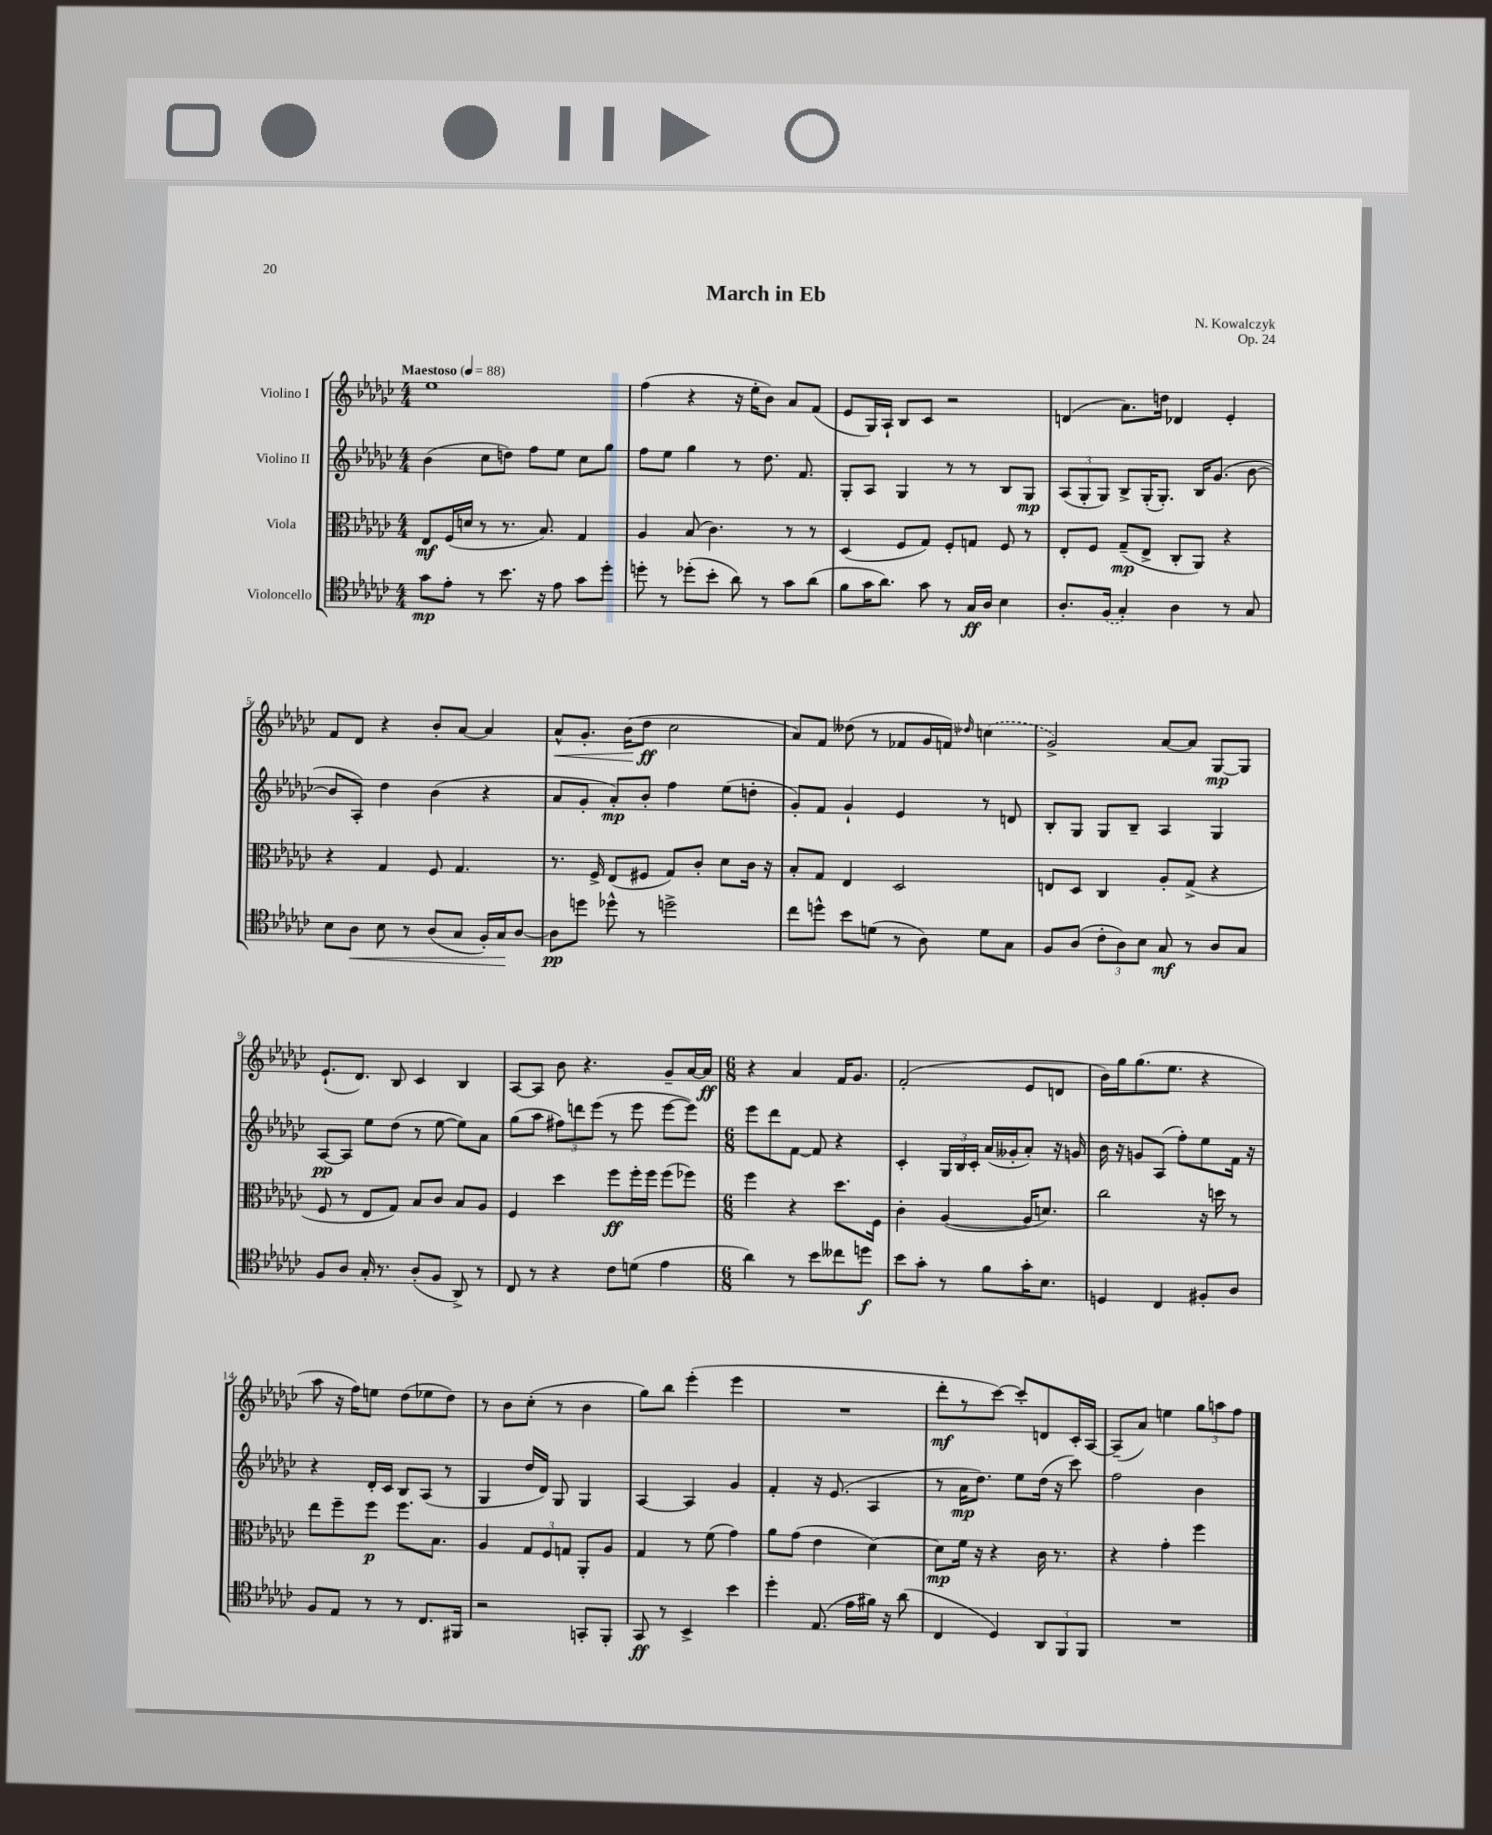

**kern	**dynam	**kern	**dynam	**kern	**dynam	**kern	**dynam
*part4	*part4	*part3	*part3	*part2	*part2	*part1	*part1
*staff4	*staff4	*staff3	*staff3	*staff2	*staff2	*staff1	*staff1
*I"Violoncello	*	*I"Viola	*	*I"Violino II	*	*I"Violino I	*
*clefC4	*	*clefC3	*	*clefG2	*	*clefG2	*
*k[b-e-a-d-g-c-]	*	*k[b-e-a-d-g-c-]	*	*k[b-e-a-d-g-c-]	*	*k[b-e-a-d-g-c-]	*
*M4/4	*	*M4/4	*	*M4/4	*	*M4/4	*
*MM88	*	*MM88	*	*MM88	*	*MM88	*
=1	=1	=1	=1	=1	=1	=1	=1
!	!	!	!	!	!	!LO:TX:a:B:t=Maestoso	!
8g-\L	mp	8E-/L	mf	(4b-\	.	1ee-	.
8e-'\J	.	(16F/L	.	.	.	.	.
.	.	16dn/JJ	.	.	.	.	.
8r	.	8r	.	8cc-\L	.	.	.
8.b-\	.	8.r	.	8ddn\J)	.	.	.
.	.	.	.	8ff\L	.	.	.
16r	.	8.B-/)	.	.	.	.	.
8e-\	.	.	.	8ee-\J	.	.	.
8g-\L	.	4G-/	.	8cc-\L	.	.	.
8dd-'\J	.	.	.	8gg-\J	.	.	.
=2	=2	=2	=2	=2	=2	=2	=2
8ddn'\	.	4A-/	.	8ff\L	.	(4ff\	.
8r	.	.	.	8ee-\J	.	.	.
(8dd-X'\L	.	(8B-/	.	4gg-\	.	4r	.
8b-'\J	.	4.c-\)	.	.	.	.	.
8a-\)	.	.	.	8r	.	16r	.
.	.	.	.	.	.	16ee-'\KL	.
8r	.	.	.	8.dd-\	.	8b-\J)	.
8g-\L	.	8r	.	.	.	8a-/L	.
.	.	.	.	8.f/	.	.	.
(8a-\J	.	8r	.	.	.	(8f/J	.
=3	=3	=3	=3	=3	=3	=3	=3
8f\L	.	(4D-/	.	8G-'/L	.	8e-/L	.
16g-\K	.	.	.	8A-/J	.	16G-/L)	.
8.a-\J)	.	.	.	.	.	16A-`/JJ	.
.	.	8F/L	.	4G-/	.	8B-/L	.
8g-\	.	8G-/J)	.	.	.	8c-/J	.
8r	.	8F'/L	.	8r	.	2r	.
16G-/LL	ff	8Gn/J	.	8r	.	.	.
16A-/JJ	.	.	.	.	.	.	.
4B-\	.	8F/	.	8B-/L	.	.	.
.	.	8r	.	8G-/J	mp	.	.
=4	=4	=4	=4	=4	=4	=4	=4
8.A-'/L	.	8E-'/L	.	(12A-/L	.	(4dn/	.
.	.	.	.	12G-'/	.	.	.
.	.	8F/J	.	.	.	.	.
.	.	.	.	12G-/J)	.	.	.
(16F/Jk	.	.	.	.	.	.	.
4G-'/)	.	(8G-~/L	mp	8B-^/L	.	8.a-\L)	.
.	.	8E-^/J	.	(16G-'/K	.	.	.
.	.	.	.	8.G-'/J)	.	16ddn\Jk	.
4A-\	.	8C-'/L	.	.	.	4d-X/	.
.	.	8AA-/J)	.	16B-/KL	.	.	.
.	.	.	.	(8.g-/J	.	.	.
8r	.	4r	.	.	.	4e-'/	.
8G-/	.	.	.	[8b-\	.	.	.
!!LO:LB:g=z
=5	=5	=5	=5	=5	=5	=5	=5
8B-\L	.	4r	.	8b-/L]	.	8f/L	.
!	!LO:HP:b	!	!	!	!	!	!
8A-\J	<	.	.	8A-'/J)	.	8d-/J	.
8B-\	.	4G-/	.	4dd-\	.	4r	.
8r	.	.	.	.	.	.	.
(8A-/L	.	8F/	.	(4b-\	.	8b-'/L	.
8G-/J	.	4.G-/	.	.	.	[8a-/J	.
16F'/LL)	.	.	.	4r	.	4a-/]	.
16G-/J	.	.	.	.	.	.	.
[8A-/J	[	.	.	.	.	.	.
=6	=6	=6	=6	=6	=6	=6	=6
!	!	!	!	!	!	!	!LO:HP:b
8A-\L]	pp	8.r	.	8a-/L	.	8a-^^/L	<
8ddn\J	.	.	.	8g-'/J	.	8.g-'/J	.
.	.	16F^/	.	.	.	.	.
8dd-X^^\	.	(8E-/L	.	8a-'/L)	mp	.	.
.	.	.	.	.	.	(16b-\KL	.
8r	.	8F#X/J	.	8b-'/J	.	8dd-\J	ff
2ddn^\	.	8G-/L)	.	4ff\	.	2cc-\	[
.	.	8c-'/J	.	.	.	.	.
.	.	8d-\L	.	(8ee-\L	.	.	.
.	.	16c-\Jk	.	8ddn'\J	.	.	.
.	.	16r	.	.	.	.	.
=7	=7	=7	=7	=7	=7	=7	=7
8cc-\L	.	8B-'/L	.	8g-'/L)	.	8a-/L)	.
8ddn^^\J	.	8G-/J	.	8f/J	.	8f/J	.
8b-\L	.	4E-/	.	4g-`/	.	(8dd--X\	.
(8dn\J	.	.	.	.	.	8r	.
8r	.	2D-/	.	4e-/	.	8f-X/L	.
8A-\)	.	.	.	.	.	16g-/L	.
.	.	.	.	.	.	16fn/JJ)	.
.	.	.	.	.	.	16qqdd-X/	.
8d\L	.	.	.	8r	.	(4ccn\	.
8G-\J	.	.	.	8dn/	.	.	.
=8	=8	=8	=8	=8	=8	=8	=8
8F/L	.	8En/L	.	8B-'/L	.	2g-^/)	.
(8A-/J	.	8D-/J	.	8G-/J	.	.	.
12c-'\L	.	4C-/	.	8G-/L	.	.	.
12A-\)	.	.	.	.	.	.	.
.	.	.	.	8B-~/J	.	.	.
12B-\J	.	.	.	.	.	.	.
8G-/	mf	8A-'/L	.	4A-/	.	[8a-/L	.
8r	.	(8G-^/J	.	.	.	8a-/J]	.
8A-/L	.	4r	.	4G-/	.	[8G-/L	mp
8G-/J	.	.	.	.	.	8G-/J]	.
!!LO:LB:g=z
=9	=9	=9	=9	=9	=9	=9	=9
8F/L	.	8F/	.	[8A-/L	pp	(8.e-`/L	.
8A-/J	.	8r	.	8A-/J]	.	.	.
.	.	.	.	.	.	8.d-/J)	.
16G-'/	.	8E-/L	.	8ee-\L	.	.	.
8.r	.	.	.	.	.	.	.
.	.	8G-/J)	.	(8dd-\J	.	8B-/	.
(8A-'/L	.	8B-/L	.	8r	.	4c-/	.
8F/J	.	8c-/J	.	[8ee-\	.	.	.
8AA-^/)	.	8B-/L	.	8ee-\L])	.	4B-/	.
8r	.	8A-/J	.	8a-\J	.	.	.
=10	=10	=10	=10	=10	=10	=10	=10
8C-/	.	4F/	.	(8gg-\L	.	[8A-/L	.
8r	.	.	.	8aa-\J	.	8A-/J]	.
4r	.	4dd-\	.	12ff#X\L)	.	8b-\	.
.	.	.	.	12dddn\	.	.	.
.	.	.	.	.	.	4.r	.
.	.	.	.	(12eee-\J	.	.	.
8c-\L	.	8ff\L	ff	8r	.	.	.
(8dn\J	.	16ff'\L	.	8eee-\	.	.	.
.	.	16ff\JJ	.	.	.	.	.
4e-\	.	(8ff\L	.	[8eee-\L	.	8g-~/L	.
.	.	8ff-X\J)	.	8eee-\J])	.	[16a-/L	.
.	.	.	.	.	.	16a-/JJ]	ff
=11	=11	=11	=11	=11	=11	=11	=11
*M6/8	*	*M6/8	*	*M6/8	*	*M6/8	*
4a-\)	.	4ff\	.	8eee-\L	.	4r	.
.	.	.	.	8ddd-\	.	.	.
8r	.	4r	.	[8f\J	.	4a-/	.
8b-\L	.	.	.	8f/]	.	.	.
8cc--X\	.	8.dd-\L	.	4r	.	16f/KL	.
.	.	.	.	.	.	8.g-/J	.
8ddn\J	f	.	.	.	.	.	.
.	.	16F\Jk	.	.	.	.	.
=12	=12	=12	=12	=12	=12	=12	=12
8b-\L	.	4c-'\	.	4c-'/	.	(2f'/	.
8g-'\J	.	.	.	.	.	.	.
8r	.	([4A-/	.	24G-/LL	.	.	.
.	.	.	.	24B-/	.	.	.
.	.	.	.	24c-'/JJ	.	.	.
8f\L	.	.	.	(16a-/LL	.	.	.
.	.	.	.	16g--X'/J	.	.	.
16g-'\K	.	16A-/KL]	.	8a-'/J)	.	8e-/L	.
8.B-\J	.	8.dn/J)	.	.	.	.	.
.	.	.	.	16r	.	8dn/J	.
.	.	.	.	16gn/	.	.	.
=13	=13	=13	=13	=13	=13	=13	=13
4Dn/	.	2cc-\	.	16b-\	.	16b-\LL)	.
.	.	.	.	16r	.	16gg-\J	.
.	.	.	.	8gn/L	.	(8.gg-\	.
4C-/	.	.	.	(8A-/J	.	.	.
.	.	.	.	.	.	8.ee-\J	.
.	.	.	.	8ff'\L)	.	.	.
8F#X'/L	.	16r	.	8ee-\	.	4r	.
.	.	16ddn\	.	.	.	.	.
8A-/J	.	8r	.	16f\Jk	.	.	.
.	.	.	.	16r	.	.	.
!!LO:LB:g=z
=14	=14	=14	=14	=14	=14	=14	=14
8F/L	.	8ee-\L	.	4r	.	8aa-\	.
8E-/J	.	8ff~\	.	.	.	16r	.
.	.	.	.	.	.	16ff\KL)	.
8r	.	8ff\J	p	16d-'/LL	.	8een\J	.
.	.	.	.	16c-/JJ	.	.	.
8r	.	8.ff\L	.	8B-/L	.	(8dd-\L	.
8.C-/L	.	.	.	(8A-/J	.	8ee-X\	.
.	.	8.B-\J	.	.	.	.	.
.	.	.	.	8r	.	8dd-\J)	.
16FF#X/Jk	.	.	.	.	.	.	.
=15	=15	=15	=15	=15	=15	=15	=15
2r	.	4A-/	.	4G-/	.	8r	.
.	.	.	.	.	.	8b-\L	.
.	.	12G-/L	.	16dd-/LL	.	(8cc-'\J	.
.	.	.	.	16d-/JJ)	.	.	.
.	.	12F/	.	.	.	.	.
.	.	.	.	8G-/	.	8r	.
.	.	12Gn/J	.	.	.	.	.
8GGn'/L	.	8AA-'/L	.	4G-/	.	4b-\	.
8FF'/J	.	8A-/J	.	.	.	.	.
=16	=16	=16	=16	=16	=16	=16	=16
8GG-/	ff	4G-/	.	[4A-/	.	8gg-\L)	.
8r	.	.	.	.	.	8bb-\J	.
4BB-^/	.	8r	.	4A-/]	.	(4eee-'\	.
.	.	(8f\	.	.	.	.	.
4b-\	.	4g-\)	.	4g-/	.	4eee-\	.
=17	=17	=17	=17	=17	=17	=17	=17
4dd-'\	.	8a-\L	.	4f'/	.	2.r	.
.	.	(8g-\J	.	.	.	.	.
(8.E-/	.	4e-\	.	16r	.	.	.
.	.	.	.	(8.e-/	.	.	.
16e-\LL	.	.	.	.	.	.	.
16f#X\JJ)	.	[4d-\)	.	4A-/	.	.	.
16r	.	.	.	.	.	.	.
(8a-\	.	.	.	.	.	.	.
=18	=18	=18	=18	=18	=18	=18	=18
4C-/	.	8d-\L]	mp	8r	.	8ddd-'\L	mf
.	.	16f\Jk	.	16a-\KL	mp	8r	.
.	.	16r	.	8.dd-\J)	.	.	.
4D-/)	.	4r	.	.	.	[8ccc-\J)	.
.	.	.	.	8ee-\L	.	8ccc-'/L]	.
12AA-/L	.	16c-\	.	(16dd-\Jk	.	8dn/	.
.	.	8.r	.	16r	.	.	.
12FF/	.	.	.	.	.	.	.
.	.	.	.	8ccc-\)	.	16c-'/L	.
12FF/J	.	.	.	.	.	.	.
.	.	.	.	.	.	[16A-/JJ	.
=19	=19	=19	=19	=19	=19	=19	=19
2.r	.	4r	.	2ff\	.	(8A-~/L]	.
.	.	.	.	.	.	8a-/J)	.
.	.	4g-'\	.	.	.	4een\	.
.	.	4ff\	.	4b-\	.	12gg-\L	.
.	.	.	.	.	.	12aan\	.
.	.	.	.	.	.	12ff\J	.
==	==	==	==	==	==	==	==
*-	*-	*-	*-	*-	*-	*-	*-
